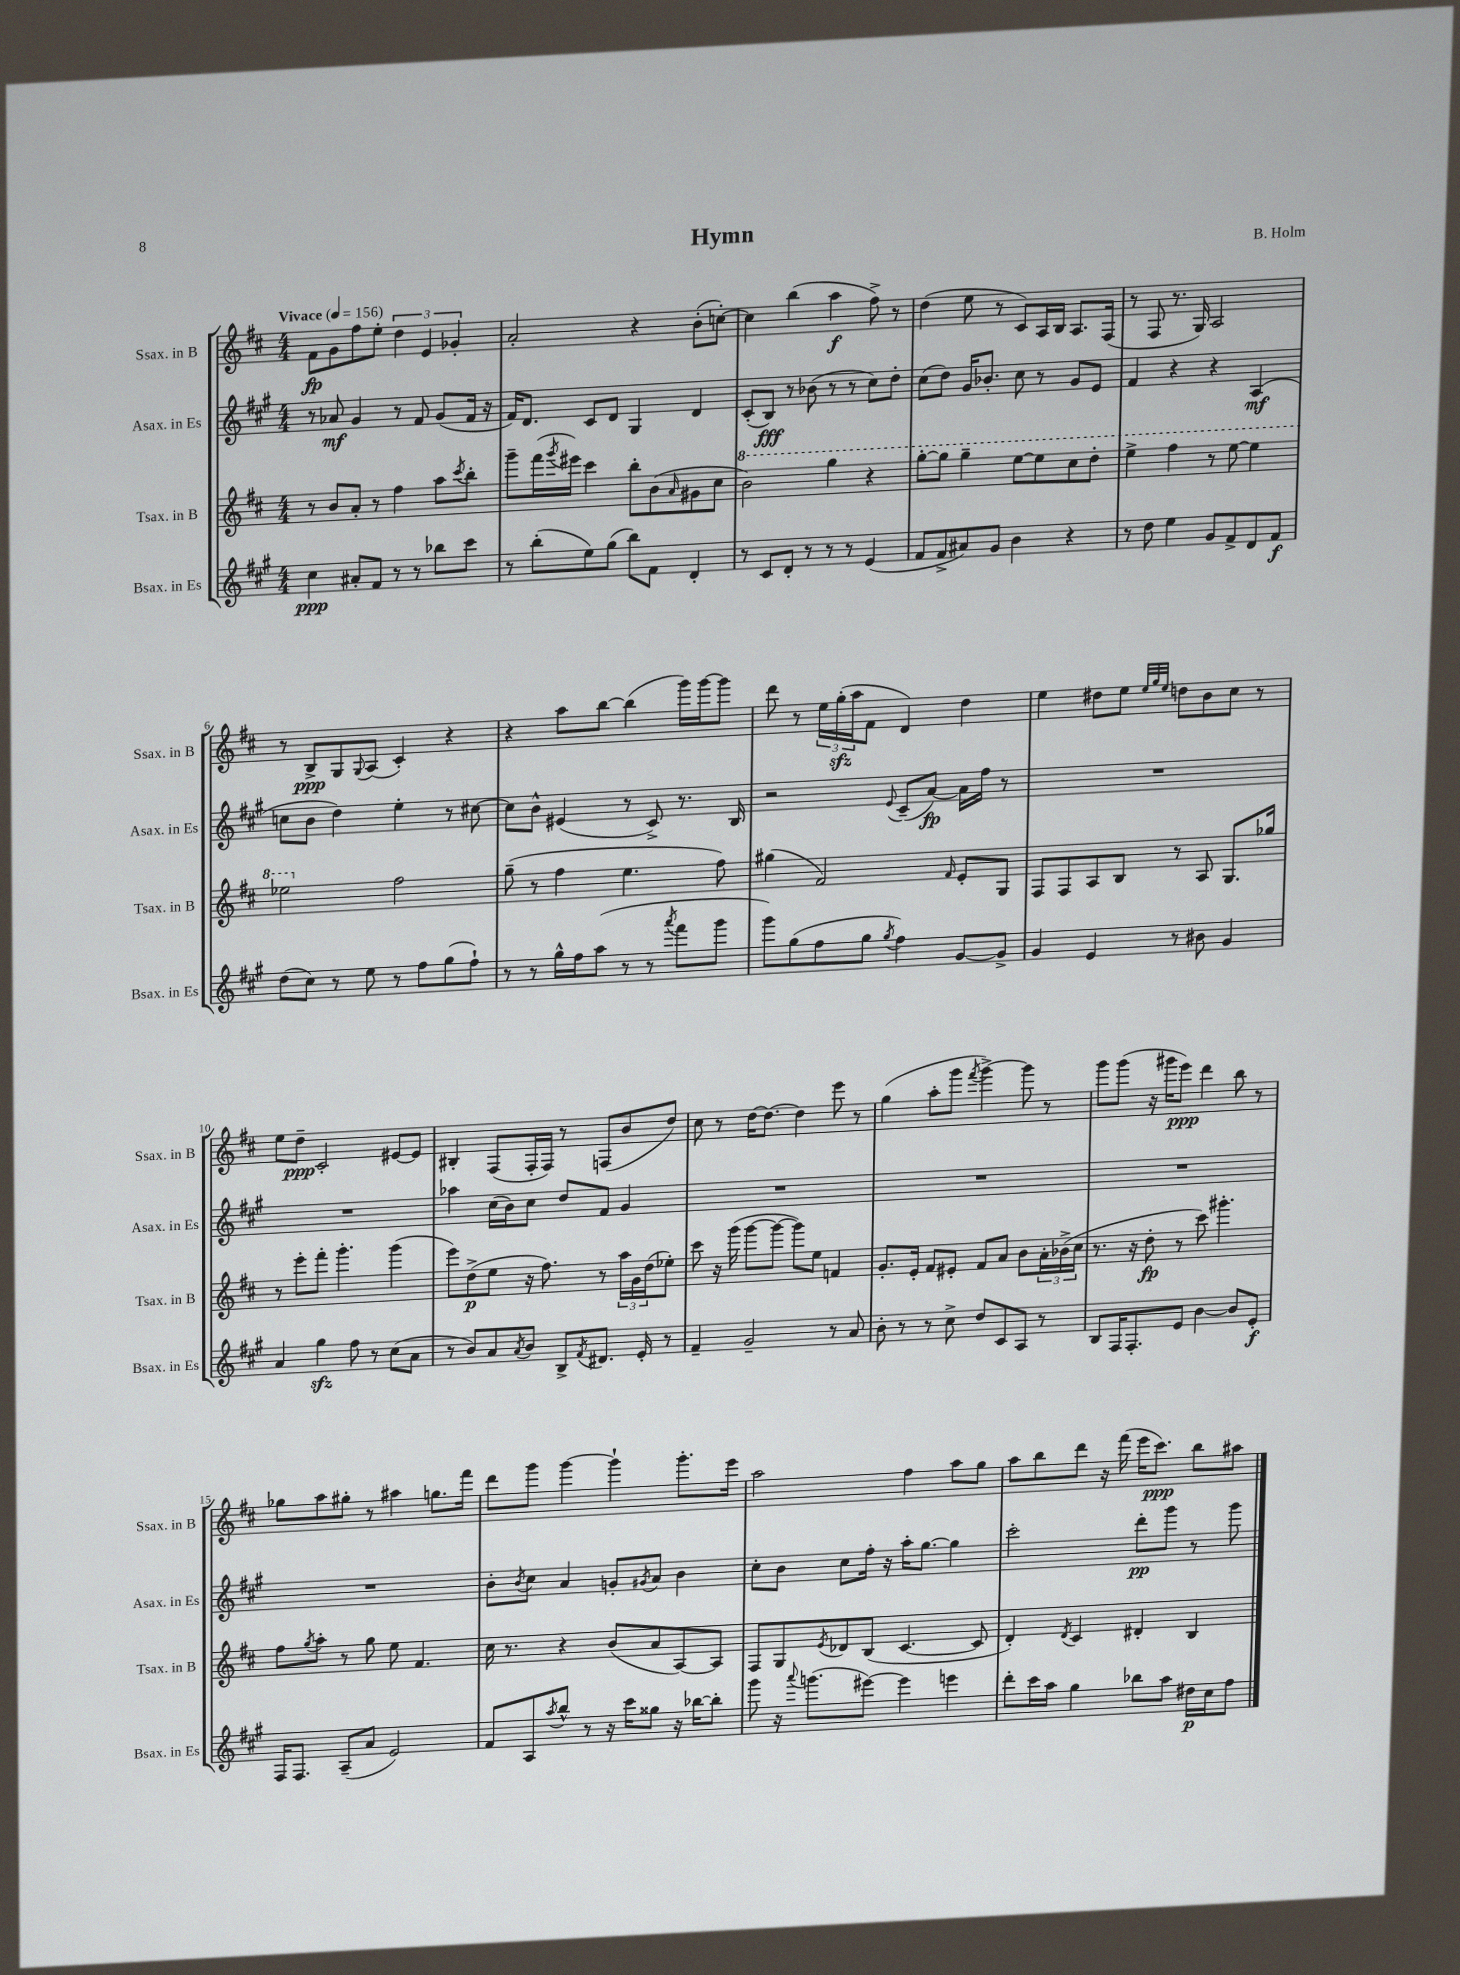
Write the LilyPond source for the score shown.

\header { title = "Hymn" composer = "B. Holm" }
<<
\new StaffGroup <<
\new Staff = "s0" \with { instrumentName = "Ssax. in B" shortInstrumentName = "Ssax. in B" } {
    \clef treble \key d \major \numericTimeSignature \time 4/4 \tempo "Vivace" 4 = 156
    fis'8\fp g'8 fis''8 e''8-. \tuplet 3/2 { d''4 e'4 ges'4-. } |
    a'2-. r4 b'8-.( c''8~-.) |
    c''4 b''4( a''4\f fis''8->) r8 |
    d''4( e''8 r8 cis'8) a16 b16 a8. fis16( |
    r8 fis8 r8. g16) a2 |
    r8 b8->\ppp g8 \appoggiatura { g8 } a8( cis'4-.) r4 |
    r4 a''8 b''8~ b''4( g'''16) g'''16~ g'''8 |
    d'''8 r8 \tuplet 3/2 { e''16 g''16-.\sfz( a''16 } fis'8 d'4) d''4 |
    e''4 dis''8 e''8 \grace { e''32 g''32 e''32 } d''8 b'8 cis''8 r8 |
    e''8 d''8--\ppp cis'2-. eis'8~ eis'8 |
    bis4-. fis8( fis16-. fis16) r8 f8( b'8 d''8) |
    cis''8 r8 d''16~ d''8.~ d''4 e'''8 r8 |
    g''4( a''8-. g'''8 \acciaccatura { fis'''8 } g'''4~->) g'''8 r8 |
    g'''8 g'''8( r16 gis'''16 e'''8\ppp) d'''4 b''8 r8 |
    ges''8 a''8 gis''8-. r8 ais''4 g''8. fis'''16 |
    d'''8 g'''8 g'''4~ g'''4-! g'''8.-. e'''16 |
    a''2 fis''4 a''8 g''8 |
    a''8 b''8 d'''8 r16 fis'''16( e'''16 cis'''8.\ppp) b''8 ais''8 \bar "|." |
}
\new Staff = "s1" \with { instrumentName = "Asax. in Es" shortInstrumentName = "Asax. in Es" } {
    \clef treble \key a \major \numericTimeSignature \time 4/4
    r8 aes'8\mf gis'4 r8 fis'8 gis'8( fis'16 r16 |
    fis'16) d'8. cis'8 d'8 gis4 d'4 |
    cis'8-.( b8\fff) r8 bes'8( r8 r8 cis''8) d''8-. |
    cis''8( d''8) gis'16 bes'8.-. cis''8 r8 gis'8 e'8 |
    fis'4 r4 r4 a4\mf( |
    c''8 b'8 d''4) e''4-. r8 cis''8~ |
    cis''8 b'8-^ eis'4( r8 cis'8->) r8. b16 |
    r2 \appoggiatura { e'8 } cis'8--( a'8~\fp) a'16 fis''16 r8 |
    R1 |
    R1 |
    aes''4 cis''16( b'16) cis''8 d''8 fis'8 gis'4 |
    R1 |
    R1 |
    R1 |
    R1 |
    b'8-. \acciaccatura { b'8 } cis''8 a'4 g'8-. \acciaccatura { gis'8 } a'8 b'4 |
    cis''8-. b'8 cis''8 fis''16-. r16 a''16-. gis''8.~ gis''4 |
    cis'''2-. d'''8-.\pp gis'''8 r8 gis'''8 \bar "|." |
}
\new Staff = "s2" \with { instrumentName = "Tsax. in B" shortInstrumentName = "Tsax. in B" } {
    \clef treble \key d \major \numericTimeSignature \time 4/4
    r8 b'8 a'8-. r8 fis''4 a''8 \acciaccatura { cis'''8 } b''8-. |
    g'''8-- fis'''16( \acciaccatura { g'''8 } eis'''16) cis'''4 b''8-. b'8( \grace { a'16 } gis'8 cis''8 |
    \ottava #1 b''2) g'''4 r4 |
    g'''8~-. g'''8 g'''4-- e'''8~ e'''8 cis'''8 d'''8-. |
    e'''4-> fis'''4 r8 e'''8~ e'''4 |
    ees'''2 \ottava #0 fis''2 |
    g''8--( r8 fis''4 e''4. fis''8) |
    gis''4( fis'2) \grace { fis'16 } e'8-. g8 |
    fis8 fis8 a8 b8 r8 a8 g8. ges''16 |
    r8 e'''8-. fis'''8-. g'''4.-. g'''4( |
    e'''8) d''8->\p( e''8 r16 fis''8.) r8 \tuplet 3/2 { a''16 g'16 d''16( } ees''8-.) |
    cis'''8 r16 g'''16( g'''8~ g'''8~ g'''8) e''8 f'4 |
    g'8.-. e'16-. fis'8 eis'8-. fis'8 a'8 b'8 \tuplet 3/2 { a'16-. bes'16->( cis''16 } |
    r8. r16 d''8-.\fp r8 cis'''8) gis'''4.-. |
    fis''8 \acciaccatura { g''8 } a''8-. r8 g''8 e''8 fis'4. |
    cis''16 r8. r4 b'8( a'8 a8~) a8 |
    fis8 g8 \acciaccatura { e'8 } des'8 b8( cis'4.~ cis'8 |
    d'4-.) \acciaccatura { d'8 } cis'4 dis'4-. b4 \bar "|." |
}
\new Staff = "s3" \with { instrumentName = "Bsax. in Es" shortInstrumentName = "Bsax. in Es" } {
    \clef treble \key a \major \numericTimeSignature \time 4/4
    cis''4\ppp ais'8-. fis'8 r8 r8 bes''8 cis'''8 |
    r8 b''8-.( e''8) gis''8( b''8) fis'8 d'4-. |
    r8 cis'8 d'8-. r8 r8 r8 e'4( |
    fis'8 fis'8-> ais'8) gis'8 b'4 r4 |
    r8 d''8 e''4 gis'8 fis'8-> d'8 fis'8\f |
    d''8( cis''8) r8 e''8 r8 fis''8 gis''8( fis''8-!) |
    r8 r8 gis''16-^ fis''16 a''8( r8 r8 \acciaccatura { a'''8 } fis'''8 gis'''8 |
    gis'''8) gis''8( fis''8 gis''8 \acciaccatura { gis''8 } fis''4) gis'8~ gis'8-> |
    gis'4 e'4 r8 bis'8 gis'4 |
    a'4 gis''4\sfz fis''8 r8 cis''8( a'8 |
    r8 b'8) a'8 \acciaccatura { a'8 } b'8 b8-> \acciaccatura { fis'8 } dis'8. e'16-. r8 |
    fis'4-- gis'2-- r8 a'8 |
    b'8-. r8 r8 cis''8-> d''8 cis'8 a8 r8 |
    b8 fis16 fis8.-. e'8 b'4~ b'8 e'8-.\f |
    fis16 fis8. a8--( a'8 e'2) |
    fis'8 a8 \acciaccatura { a''8 } b''8-^ r8 r16 cis'''16 gisis''8 r16 bes''16~ bes''8-. |
    gis'''8 r16 \appoggiatura { a'''8 } g'''8.( eis'''8~) eis'''4 e'''4 |
    d'''8-. cis'''16 a''16 gis''4 bes''8 a''8 dis''16\p cis''16 fis''8 \bar "|." |
}
>>
>>
